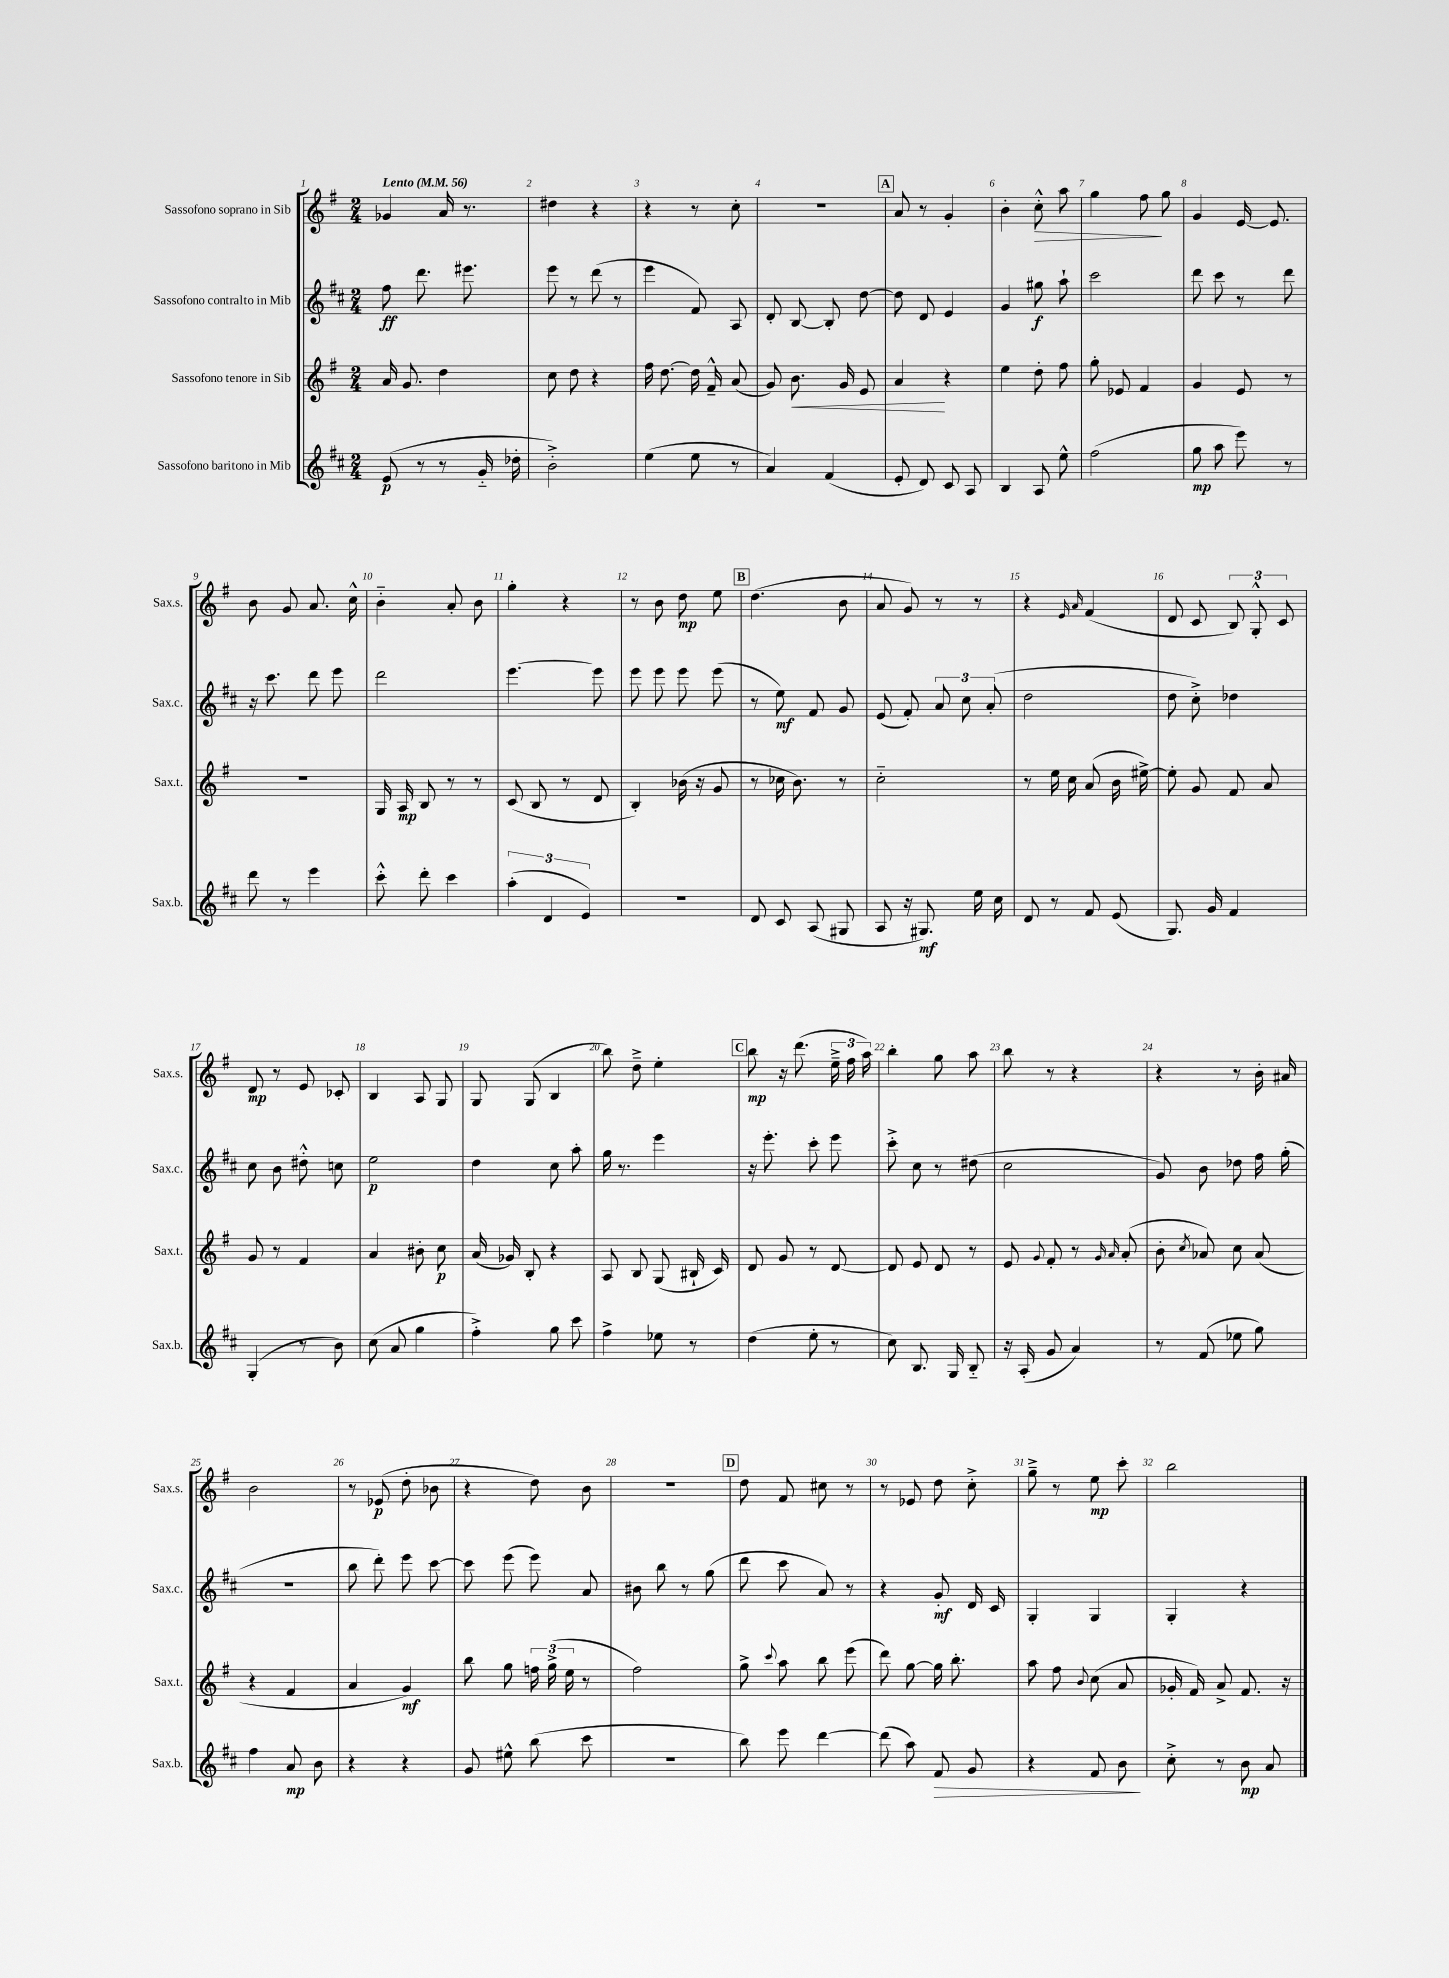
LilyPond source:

<<
\new StaffGroup <<
\new Staff = "s0" \with { instrumentName = "Sassofono soprano in Sib" shortInstrumentName = "Sax.s." } {
    \clef treble \key g \major \numericTimeSignature \time 2/4 \tempo "Lento" 4 = 56
    \autoBeamOff ges'4 a'16 r8. |
    dis''4 r4 |
    r4 r8 c''8-. |
    r2 |
    \mark \markup { \box "A" } a'8 r8 g'4-. |
    b'4-. c''8-.-^\> a''8 |
    g''4 fis''8\! g''8 |
    g'4 e'16~ e'8. |
    b'8 g'8 a'8. c''16-^ |
    b'4-_ a'8-. b'8 |
    g''4-. r4 |
    r8 b'8 d''8\mp e''8 |
    \mark \markup { \box "B" } d''4.( b'8 |
    a'8 g'8) r8 r8 |
    r4 \grace { e'16 a'16 } fis'4( |
    d'8 c'8 \tuplet 3/2 { b8) g8-.-^ c'8 } |
    d'8\mp r8 e'8 ces'8-. |
    b4 a8 g8 |
    g8 g8( b4 |
    b''8) d''8---> e''4-. |
    \mark \markup { \box "C" } b''8\mp r16 d'''8.( \tuplet 3/2 { e''16---> fis''16 a''16) } |
    b''4-. g''8 a''8 |
    b''8 r8 r4 |
    r4 r8 b'16-. ais'16 |
    b'2 |
    r8 ees'8\p( d''8-. bes'8 |
    r4 d''8) b'8 |
    R2 |
    \mark \markup { \box "D" } d''8 fis'8 cis''8 r8 |
    r8 ees'8 d''8 c''8-.-> |
    g''8---> r8 e''8\mp c'''8-. |
    b''2 \bar "|." |
}
\new Staff = "s1" \with { instrumentName = "Sassofono contralto in Mib" shortInstrumentName = "Sax.c." } {
    \clef treble \key d \major \numericTimeSignature \time 2/4
    \autoBeamOff fis''8\ff d'''8. eis'''8. |
    e'''8 r8 d'''8( r8 |
    e'''4 fis'8) a8 |
    d'8-. b8~ b8-. d''8~ |
    \mark \markup { \box "A" } d''8 d'8 e'4 |
    g'4 gis''8\f a''8-! |
    cis'''2 |
    d'''8 cis'''8 r8 d'''8 |
    r16 cis'''8. d'''8 e'''8 |
    d'''2 |
    e'''4.~ e'''8 |
    e'''8 e'''8 e'''8 e'''8( |
    \mark \markup { \box "B" } r8 e''8\mf) fis'8 g'8 |
    e'8( fis'8-.) \tuplet 3/2 { a'8 cis''8 a'8-.( } |
    d''2 |
    d''8 cis''8-.->) des''4 |
    cis''8 b'8 dis''8-.-^ c''8 |
    e''2\p |
    d''4 cis''8 a''8-. |
    g''16 r8. e'''4 |
    \mark \markup { \box "C" } r16 e'''8.-. cis'''8-. e'''8 |
    cis'''8-.-> cis''8 r8 dis''8( |
    cis''2 |
    g'8) b'8 des''8 fis''16 g''16-.( |
    R2 |
    b''8 d'''8-.) e'''8 cis'''8~ |
    cis'''8 e'''8( e'''8) a'8 |
    bis'8 b''8 r8 g''8( |
    \mark \markup { \box "D" } d'''8 cis'''8 a'8) r8 |
    r4 g'8-.\mf d'16 cis'16 |
    g4-. g4 |
    g4-. r4 \bar "|." |
}
\new Staff = "s2" \with { instrumentName = "Sassofono tenore in Sib" shortInstrumentName = "Sax.t." } {
    \clef treble \key g \major \numericTimeSignature \time 2/4
    \autoBeamOff a'16 g'8. d''4 |
    c''8 d''8 r4 |
    fis''16 d''8.~ d''16 fis'16---^ a'8( |
    g'8) b'8.\< g'16 e'8 |
    \mark \markup { \box "A" } a'4\! r4 |
    e''4 d''8-. fis''8 |
    g''8-. ees'8 fis'4 |
    g'4 e'8 r8 |
    R2 |
    g16 a16\mp b8 r8 r8 |
    c'8( b8 r8 d'8 |
    b4-.) bes'16( r16 g'8 |
    \mark \markup { \box "B" } r8 ces''16 b'8.) r8 |
    c''2-_ |
    r8 e''16 c''16 a'8( b'16 eis''16~->) |
    eis''8-. g'8 fis'8 a'8 |
    g'8 r8 fis'4 |
    a'4 bis'8-. c''8\p |
    a'16( ges'16) b8-. r4 |
    a8 b8 g8( bis16-! c'16) |
    \mark \markup { \box "C" } d'8 g'8 r8 d'8~ |
    d'8 e'8 d'8 r8 |
    e'8 \appoggiatura { g'8 } fis'8-. r8 \grace { g'16 a'16 } a'8-.( |
    b'8-. \acciaccatura { c''8 } aes'8) c''8 aes'8( |
    r4 fis'4 |
    a'4 g'4\mf) |
    b''8 g''8 \tuplet 3/2 { f''16 g''16->( e''16 } r8 |
    fis''2) |
    \mark \markup { \box "D" } g''8-> \appoggiatura { c'''8 } a''8 b''8 e'''8( |
    d'''8) g''8~ g''16 b''8.-. |
    a''8 fis''8 \appoggiatura { b'8 } c''8( a'8 |
    ges'16-. fis'16) a'8-> fis'8. r16 \bar "|." |
}
\new Staff = "s3" \with { instrumentName = "Sassofono baritono in Mib" shortInstrumentName = "Sax.b." } {
    \clef treble \key d \major \numericTimeSignature \time 2/4
    \autoBeamOff e'8\p( r8 r8 g'16-_ des''16-. |
    b'2-.->) |
    e''4( e''8 r8 |
    a'4) fis'4( |
    \mark \markup { \box "A" } e'8-. d'8) cis'8 a8 |
    b4 a8 e''8-^ |
    fis''2( |
    g''8\mp a''8 e'''8) r8 |
    d'''8 r8 e'''4 |
    cis'''8-.-^ d'''8-. cis'''4 |
    \tuplet 3/2 { a''4-.( d'4 e'4) } |
    r2 |
    \mark \markup { \box "B" } d'8 cis'8 a8( gis8 |
    a8 r16 gis8.\mf) e''16 cis''16 |
    d'8 r8 fis'8 e'8( |
    g8.) g'16 fis'4 |
    g4-.( r8 b'8) |
    cis''8( a'8 g''4 |
    fis''4-.->) g''8 cis'''8 |
    fis''4-> ees''8 r8 |
    \mark \markup { \box "C" } d''4( e''8-. r8 |
    cis''8) b8. g16 b8-_ |
    r16 a16-.( g'8 a'4) |
    r8 fis'8( ees''8 g''8) |
    fis''4 a'8\mp b'8 |
    r4 r4 |
    g'8 eis''8-^ b''8( cis'''8 |
    R2 |
    \mark \markup { \box "D" } b''8) e'''8 d'''4~ |
    d'''8( a''8) fis'8\> g'8 |
    r4 fis'8 b'8\! |
    cis''8-.-> r8 b'8\mp a'8 \bar "|." |
}
>>
>>
\layout { \context { \Score \override BarNumber.break-visibility = ##(#f #t #t) barNumberVisibility = #all-bar-numbers-visible } }
